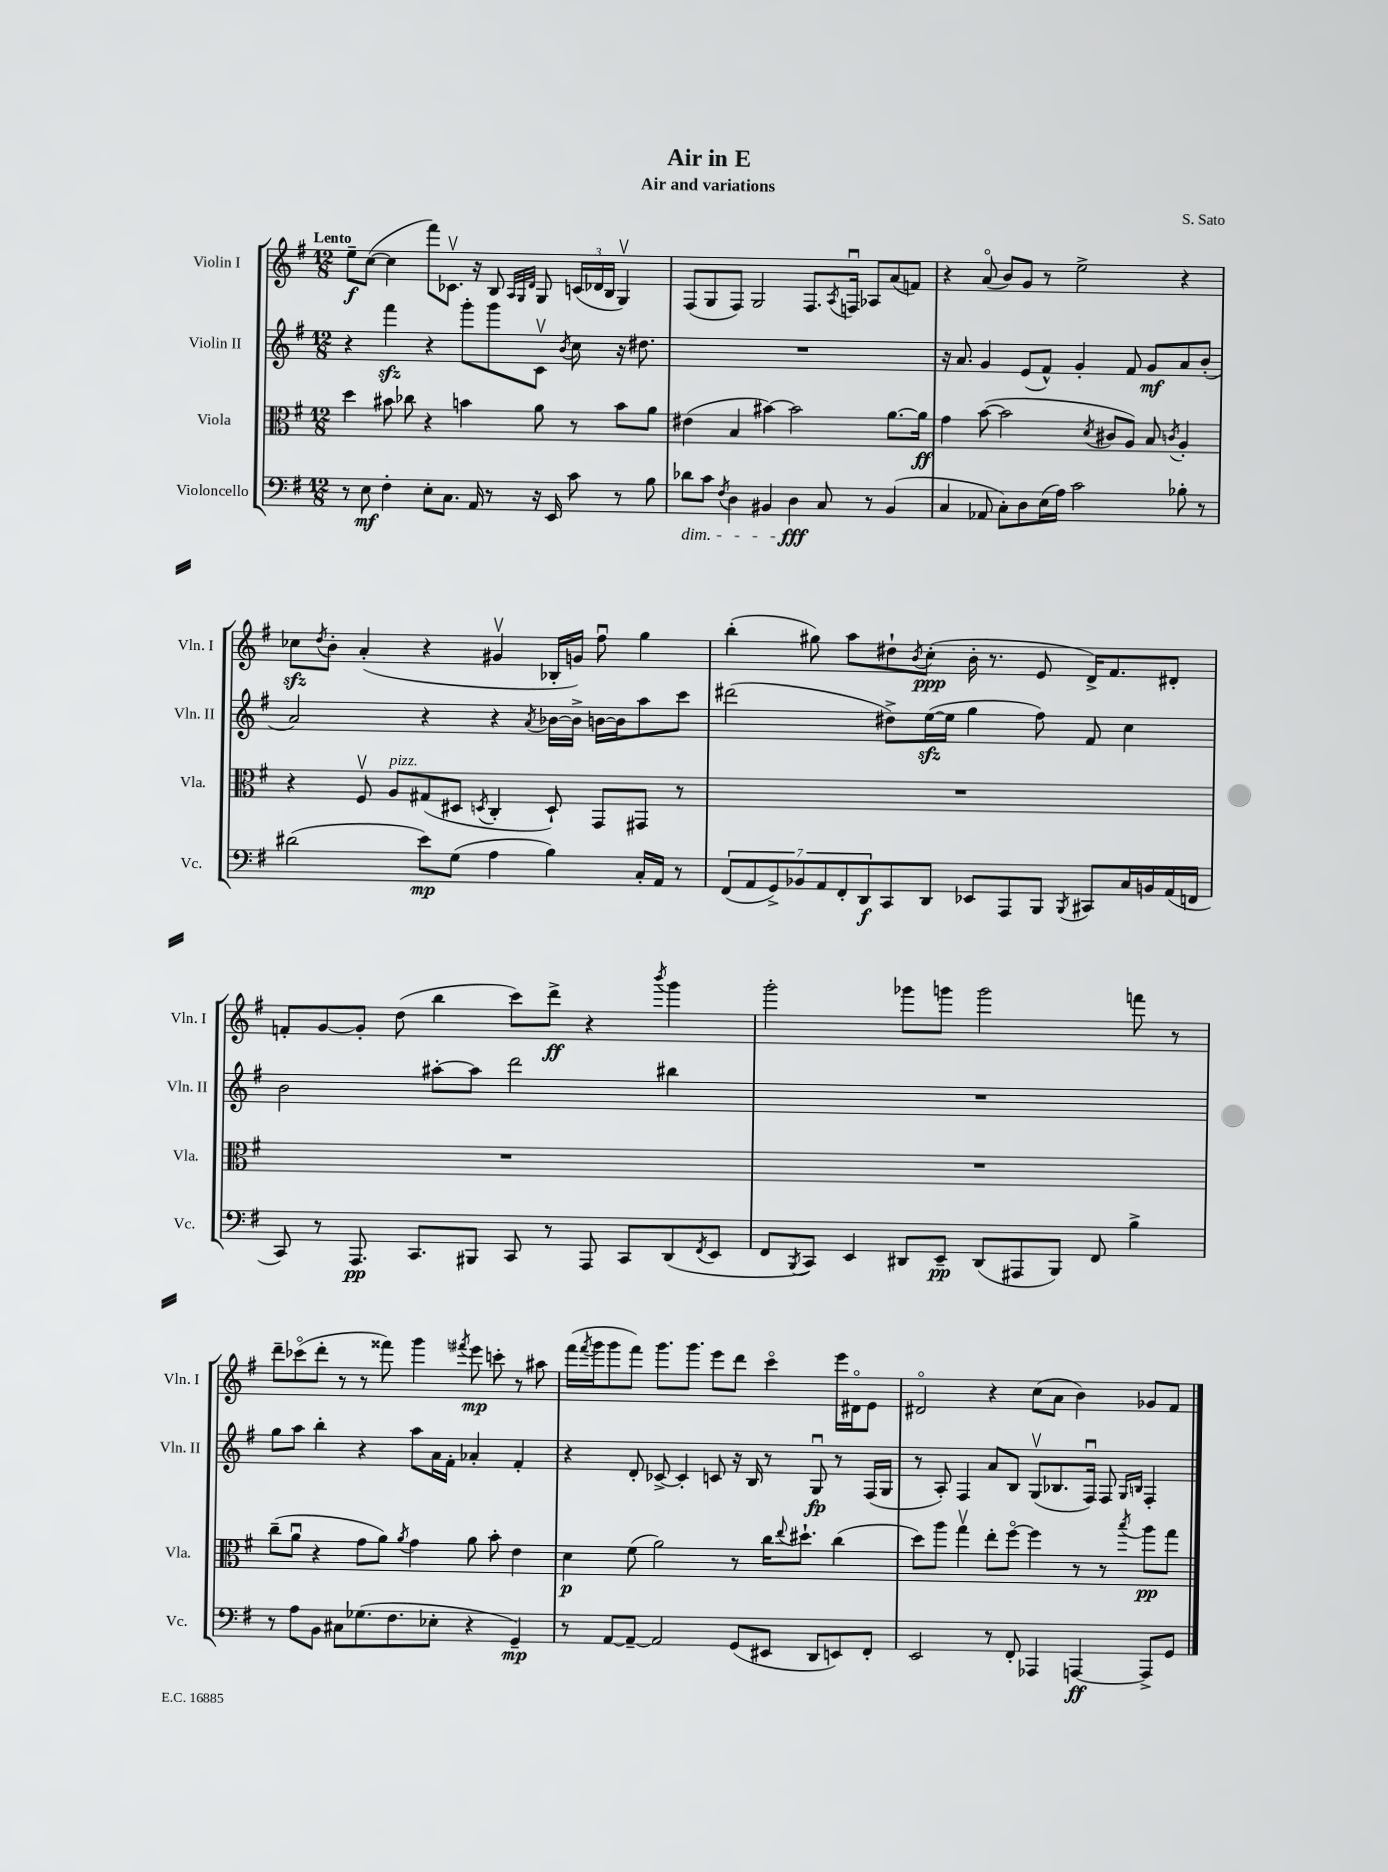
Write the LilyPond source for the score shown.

\header { title = "Air in E" composer = "S. Sato" subtitle = "Air and variations" }
<<
\new StaffGroup <<
\new Staff = "s0" \with { instrumentName = "Violin I" shortInstrumentName = "Vln. I" } {
    \clef treble \key g \major \numericTimeSignature \time 12/8 \tempo "Lento"
    e''8--\f c''8~( c''4 fis'''8) ces'8.\upbow r16 b8 \grace { a32 g32 d'32 } g8 \tuplet 3/2 { c'16( des'16 b16 } g4\upbow) |
    fis8( g8 fis8) g2 fis8. \acciaccatura { a8 } f16\downbow aes8 a'8( f'8) |
    r4 a'8\flageolet( b'8) g'8 r8 e''2-> r4 |
    ces''8\sfz \acciaccatura { d''8 } b'8-. a'4-.( r4 gis'4\upbow bes16-. g'16) fis''8\downbow g''4 |
    b''4-.( gis''8) a''8 dis''8-! \acciaccatura { b'8 } c''8-.\ppp( b'16-. r8. e'8 d'16->) fis'8. dis'8-. |
    f'8-. g'8~ g'8-. d''8( b''4 c'''8) d'''8->\ff r4 \acciaccatura { b'''8 } g'''4 |
    g'''2-. ges'''8 g'''8 g'''2 f'''8 r8 |
    d'''8-- ces'''8\flageolet( d'''8-. r8 r8 fisis'''8) g'''4 \acciaccatura { fis'''8 } e'''8\mp c'''8-. r8 ais''8 |
    fis'''16( \acciaccatura { fis'''8 } g'''16 g'''8 fis'''8) g'''8. g'''8. e'''8 d'''8 c'''4\flageolet e'''16 dis'16\flageolet e'8 |
    dis'2\flageolet r4 c''8( a'8 b'4) ges'8 fis'8 \bar "|." |
}
\new Staff = "s1" \with { instrumentName = "Violin II" shortInstrumentName = "Vln. II" } {
    \clef treble \key g \major \numericTimeSignature \time 12/8
    r4 fis'''4\sfz r4 g'''8-. g'''8 c'8\upbow \acciaccatura { b'8 } c''8 r16 dis''8. |
    R1. |
    r16 a'8. g'4 e'8( fis'8-^) g'4-. fis'8 g'8\mf a'8 b'8-.( |
    a'2) r4 r4 \acciaccatura { a'8 } bes'16~ bes'16-> b'16~ b'16 a''8 c'''8 |
    dis'''2( dis''8->) e''16~\sfz( e''16 g''4 fis''8) fis'8 c''4 |
    b'2 ais''8~-. ais''8 d'''2 bis''4 |
    R1. |
    g''8 a''8 b''4-. r4 a''8 a'16 fis'16-. aes'4-. fis'4-. |
    r4 d'8-. ces'8~-> ces'4-. c'8 r16 b16 r8 g8\downbow\fp r8 fis16( g16 |
    r8 a8-.) fis4 a'8 b8 g8\upbow( bes8. fis16\downbow) fis8 \grace { g16 b16 } fis4-. \bar "|." |
}
\new Staff = "s2" \with { instrumentName = "Viola" shortInstrumentName = "Vla." } {
    \clef alto \key g \major \numericTimeSignature \time 12/8
    d''4 bis'8 ces''8 r4 b'4 a'8 r8 b'8 a'8 |
    eis'4( b4 bis'4~) bis'2 a'8.~ a'16\ff |
    g'4 b'8~( b'2 \acciaccatura { d'8 } cis'8 a8) b8 \acciaccatura { c'8 } a4-. |
    r4 fis8\upbow a8^\markup { \italic "pizz." } gis8( dis8 \acciaccatura { d8 } c4-. d8-!) g,8 gis,8 r8 |
    R1. |
    R1. |
    R1. |
    c''8--( a'8\downbow r4 g'8 a'8) \acciaccatura { a'8 } g'4 a'8 b'8-. e'4 |
    d'4\p fis'8( a'2) r8 c''16 \appoggiatura { e''8 } dis''8.-! c''4( |
    d''8) a''8 g''4\upbow e''8-. fis''8~\flageolet fis''4 r8 r8 \acciaccatura { b''8 } a''8\pp g''8 \bar "|." |
}
\new Staff = "s3" \with { instrumentName = "Violoncello" shortInstrumentName = "Vc." } {
    \clef bass \key g \major \numericTimeSignature \time 12/8
    r8 e8\mf fis4-. e8-. c8. a,16 r8 r16 e,16 c'8 r8 b8 |
    des'8\dim c'8 \acciaccatura { fis8 } d4 bis,4 d4\fff\! c8 r8 bis,4( |
    c4 aes,8 c8-.) d8 e16( a16) c'2 bes8-. r8 |
    dis'2( e'8\mp) g8( a4 b4) c16-. a,16 r8 |
    \tuplet 7/4 { fis,8( a,8 g,8->) bes,8 a,8 fis,8-. d,8\f } c,8 d,8 ees,8 a,,8 b,,8 \acciaccatura { b,,8 } cis,8 c16 b,16 a,16( f,16 |
    c,8) r8 a,,8.\pp c,8. bis,,8 c,8 r8 a,,8 c,8 d,8( \acciaccatura { fis,8 } e,8 |
    fis,8 \acciaccatura { b,,8 } c,8) e,4 dis,8 e,8--\pp dis,8( ais,,8 b,,8) fis,8 b4-> |
    r8 a8 b,8 cis8 ges8.( fis8. ees8-. r4 g,4--\mp) |
    r8 a,8~ a,8~-- a,2 g,8( eis,8 d,8 e,8) fis,8-. |
    e,2 r8 fis,8-. aes,,4 a,,4~\ff a,,8-> g,8 \bar "|." |
}
>>
>>
\layout { \context { \Score \remove "Bar_number_engraver" } }
